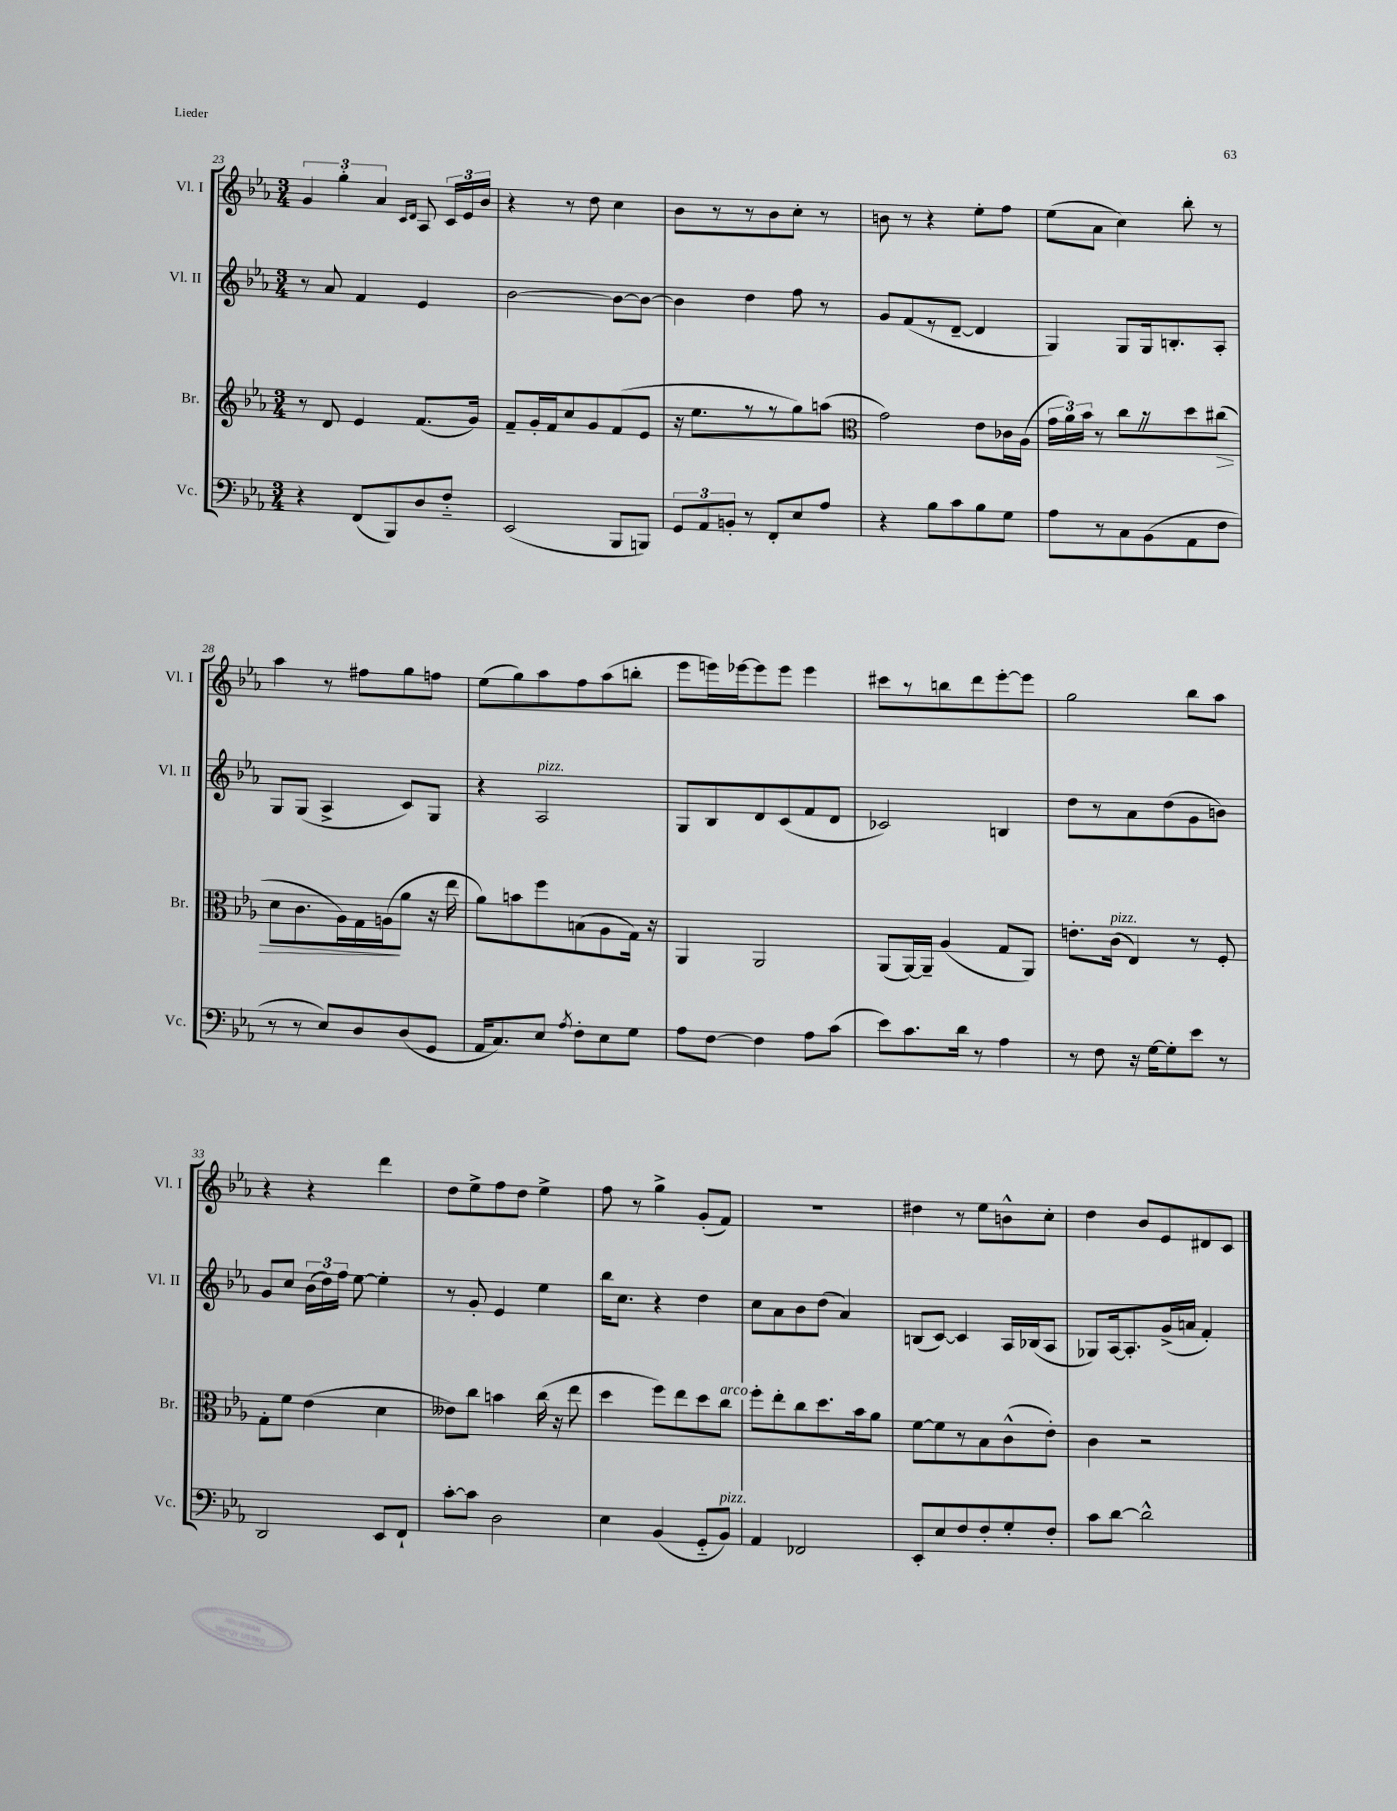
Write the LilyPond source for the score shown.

<<
\new StaffGroup <<
\new Staff = "s0" \with { instrumentName = "Vl. I" shortInstrumentName = "Vl. I" } {
    \clef treble \key ees \major \numericTimeSignature \time 3/4
    \autoBeamOff \tuplet 3/2 { g'4 g''4-. aes'4 } \grace { c'16[ d'16] } aes8 \tuplet 3/2 { c'16[ ees'16 bes'16] } |
    r4 r8 d''8 c''4 |
    bes'8[ r8 r8 bes'8 c''8]-. r8 |
    b'8 r8 r4 ees''8[-. f''8] |
    ees''8[( aes'8] c''4) bes''8-. r8 |
    aes''4 r8 fis''8[ g''8 f''8] |
    ees''8[( g''8) aes''8 f''8 aes''8( b''8]-. |
    ees'''8[ e'''16) ees'''16~ ees'''8 ees'''8] ees'''4 |
    cis'''8[ r8 b''8 d'''8 ees'''8~-. ees'''8] |
    g''2 bes''8[ aes''8] |
    r4 r4 d'''4 |
    d''8[ ees''8-> f''8 d''8] ees''4-> |
    f''8 r8 g''4-> g'8[-.( f'8]) |
    R2. |
    dis''4 r8 ees''8[ b'8-^ c''8]-. |
    d''4 bes'8[ ees'8 dis'8 c'8] \bar "|." |
}
\new Staff = "s1" \with { instrumentName = "Vl. II" shortInstrumentName = "Vl. II" } {
    \clef treble \key ees \major \numericTimeSignature \time 3/4
    \autoBeamOff r8 aes'8 f'4 ees'4 |
    bes'2~ bes'8[~ bes'8]~ |
    bes'4 d''4 f''8 r8 |
    g'8[ f'8( r8 d'8]~-- d'4 |
    g4) g8[ g16 b8.-. aes8]-. |
    g8[ g8]( aes4-> c'8[) g8] |
    r4 aes2^\markup { \italic "pizz." } |
    g8[ bes8 d'8 c'8( f'8 d'8] |
    ces'2) b4 |
    d''8[ r8 aes'8 d''8( g'8 b'8]) |
    g'8[ c''8] \tuplet 3/2 { bes'16[( d''16) f''16] } ees''8~ ees''4-. |
    r8 g'8-. ees'4 ees''4 |
    bes''16[ c''8.] r4 d''4 |
    c''8[ aes'8 bes'8 d''8]( aes'4) |
    b8[( c'8]~) c'4 aes16[ bes16( aes8] |
    ges8[) aes16~ aes8.-. g'16->( a'16] f'4-.) \bar "|." |
}
\new Staff = "s2" \with { instrumentName = "Br." shortInstrumentName = "Br." } {
    \clef treble \key ees \major \numericTimeSignature \time 3/4
    \autoBeamOff r8 d'8 ees'4 f'8.[( g'16]) |
    f'8[-- g'16-. f'16 c''8 g'8 f'8( ees'8] |
    r16 ees''8.[ r8 r8 g''8) a''8]( |
    \clef alto g'2) ees'8[ ces'16 aes16]( |
    \tuplet 3/2 { g'16[ aes'16) bes'16] } r8 c''8[ \once \override BreathingSign.text = \markup { \musicglyph "scripts.caesura.straight" } \breathe r8 d''8 cis''8]\>( |
    d'8[ c'8. aes16) g16 a16\!( aes'8] r16 ees''16 |
    aes'8[) b'8 f''8 b8( aes8 g16]) r16 |
    aes,4 aes,2 |
    aes,8[( aes,16~) aes,16]-- aes4( g8[ aes,8]) |
    e'8.[-. c'16]^\markup { \italic "pizz." }( ees4) r8 f8-. |
    g8[-. f'8] ees'4( d'4 |
    eeses'8[) c''8] b'4 c''16( r16 ees''8 |
    d''4 f''8[) ees''8 d''8 c''8]^\markup { \italic "arco" } |
    f''8[-. ees''8-. c''8 d''8. bes'16 aes'8] |
    f'8[~ f'8 r8 bes8 c'8-^( ees'8]-.) |
    c'4 r2 \bar "|." |
}
\new Staff = "s3" \with { instrumentName = "Vc." shortInstrumentName = "Vc." } {
    \clef bass \key ees \major \numericTimeSignature \time 3/4
    \autoBeamOff r4 f,8[( bes,,8) d8 f8]-_ |
    ees,2( bes,,8[ b,,8]) |
    \tuplet 3/2 { g,8[ aes,8 b,8]-. } r8 f,8[-. ees8 aes8] |
    r4 bes8[ c'8 bes8 g8] |
    aes8[ r8 c8 bes,8( aes,8 f8] |
    r8 r8 ees8[) d8 d8( g,8] |
    aes,16[ c8.) ees8] \acciaccatura { aes8 } f8[-. ees8 g8] |
    aes8[ f8]~ f4 aes8[ c'8]( |
    ees'8[) c'8. d'16] r8 aes4 |
    r8 f8 r16 g16[~ g8-. ees'8] r8 |
    d,2 ees,8[ f,8]-! |
    c'8[~-. c'8] d2 |
    ees4 bes,4( g,8[-_ bes,8]^\markup { \italic "pizz." }) |
    aes,4 fes,2 |
    ees,8[-. ees8 f8 f8-. g8-. f8]-. |
    c'8[ d'8]~ d'2-^ \bar "|." |
}
>>
>>
\layout { \context { \Score currentBarNumber = #23 } }
